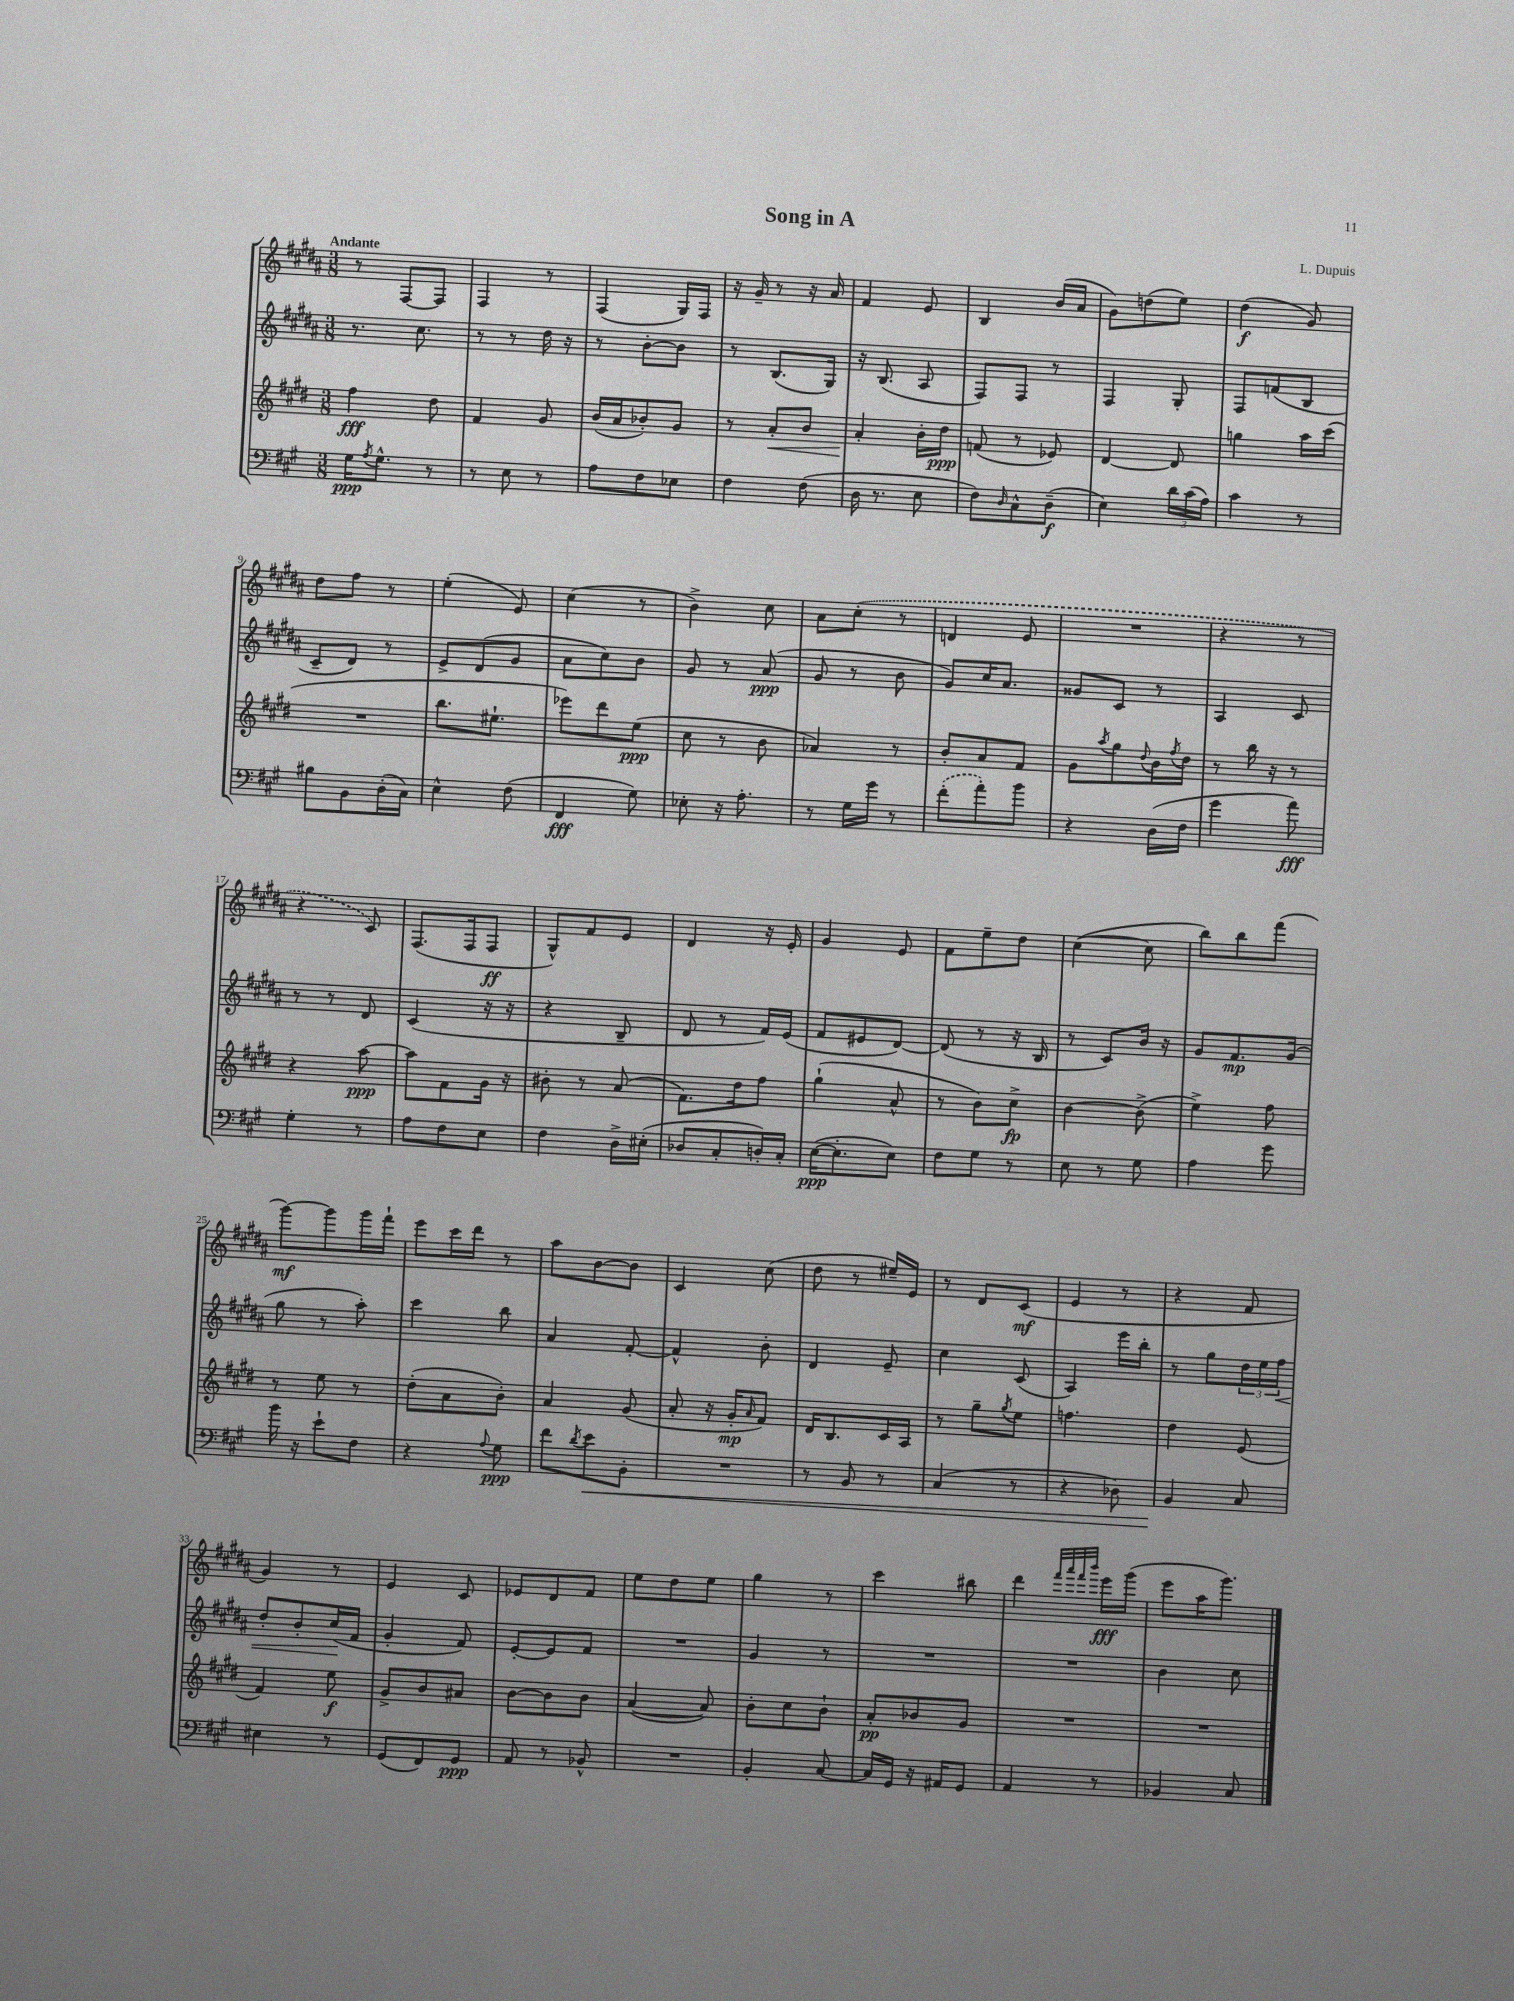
\header { title = "Song in A" composer = "L. Dupuis" }
<<
\new StaffGroup <<
\new Staff = "s0" {
    \clef treble \key b \major \numericTimeSignature \time 3/8 \tempo "Andante"
    r8 fis8~ fis8 |
    fis4 r8 |
    fis4( gis16) fis16 |
    r16 gis'16-- r8 r16 ais'16 |
    fis'4 e'8 |
    b4 b'16( ais'16 |
    gis'8) d''8( e''8) |
    dis''4\f( gis'8) |
    dis''8 fis''8 r8 |
    e''4-.( e'8) |
    cis''4( r8 |
    b'4->) cis''8 |
    ais'8 \once \slurDashed cis''8-.( r8 |
    d'4 e'8 |
    R4. |
    r4 r8 |
    r4 cis'8) |
    fis8.( fis16 fis8\ff |
    gis8-^) fis'8 e'8 |
    dis'4 r16 e'16-. |
    gis'4 e'8 |
    fis'8 e''8-- dis''8 |
    cis''4~( cis''8 |
    b''8) b''8 fis'''8( |
    gis'''8~\mf) gis'''8 gis'''16 fis'''16-! |
    e'''8 cis'''16 dis'''16 r8 |
    ais''8 b'8~ b'8 |
    cis'4 cis''8( |
    dis''8 r8 eis''16--) e'16 |
    r8 dis'8 cis'8\mf( |
    e'4 r8 |
    r4 fis'8 |
    gis'4) r8 |
    e'4 cis'8 |
    ees'8 dis'8 fis'8 |
    e''8 dis''8 e''8 |
    gis''4 r8 |
    cis'''4 bis''8 |
    dis'''4 \grace { fis'''32 ais'''32 fis'''32 b'''32 } e'''16\fff gis'''16( |
    e'''8 ais''16 gis'''8.) \bar "|." |
}
\new Staff = "s1" {
    \clef treble \key b \major \numericTimeSignature \time 3/8
    r8. cis''8. |
    r8 r8 dis''16 r16 |
    r8 b'8~-. b'8 |
    r8 b8.( gis16) |
    r16 b8.( ais8 |
    fis8) fis8 r8 |
    fis4 gis8-. |
    fis8 f'8( b8 |
    cis'8-- dis'8) r8 |
    e'8-> dis'8( gis'8 |
    ais'8 cis''8) b'8 |
    gis'8 r8 ais'8\ppp( |
    gis'8 r8 b'8 |
    gis'8) cis''16 ais'8. |
    gisis'8 cis'8 r8 |
    ais4 cis'8 |
    r8 r8 dis'8 |
    cis'4( r16 r16 |
    r4 b8-- |
    dis'8 r8 fis'16) e'16( |
    fis'8 eis'8 dis'8~) |
    dis'8( r8 r16 b16 |
    r8 cis'8) b'16 r16 |
    gis'8 fis'8.\mp gis'16( |
    gis''8 r8 ais''8-.) |
    cis'''4 b''8 |
    ais'4 fis'8~-. |
    fis'4-^ b'8-. |
    dis'4 e'8-- |
    cis''4 cis'8( |
    ais4) e'''16 b''16-. |
    r8 gis''8 \tuplet 3/2 { dis''16 e''16 fis''16\< } |
    dis''8-. b'8-. cis''16\!( fis'16 |
    gis'4-. fis'8) |
    e'8~-. e'8 fis'8 |
    R4. |
    gis'4 r8 |
    R4. |
    R4. |
    b'4 cis''8 \bar "|." |
}
\new Staff = "s2" {
    \clef treble \key e \major \numericTimeSignature \time 3/8
    fis''4\fff dis''8 |
    fis'4 gis'8 |
    b'16( a'16 bes'8-.) gis'8 |
    r8 a'8-.\< b'8 |
    a'4-.\! b'16-. dis''16\ppp |
    f'8( r8 ees'8) |
    dis'4~ dis'8 |
    g''4 a''16 cis'''16( |
    R4. |
    b''8. eis''8.-! |
    ees'''8) dis'''8 e''8\ppp( |
    cis''8 r8 b'8 |
    aes'4) r8 |
    b'8-. a'8 fis'8 |
    gis'8 \acciaccatura { a''8 } gis''8 \appoggiatura { dis''8 } b'16 \acciaccatura { fis''8 } dis''16 |
    r8 b''16 r16 r8 |
    r4 a''8~\ppp |
    a''8 fis'8 gis'16 r16 |
    bis'8-. r8 a'8( |
    fis'8.) dis''16 fis''8 |
    gis''4-!( a'8-^ |
    r8 b'8) cis''8->\fp |
    b'4~ b'8->( |
    e''4->) fis''8 |
    r8 e''8 r8 |
    dis''8-.( a'8 b'8-.) |
    a'4 gis'8( |
    a'8-. r16 gis'16-.\mp \grace { a'16 } fis'8) |
    dis'16 b8. cis'16 a16 |
    r8 gis''8-- \acciaccatura { gis''8 } e''8 |
    f''4. |
    dis''4 e'8( |
    fis'4) e''8\f |
    gis'8-> b'8 ais'8 |
    b'8~ b'8 b'8 |
    a'4~( a'8) |
    b'8-. cis''8 b'8-! |
    a'8-.\pp bes'8 gis'8 |
    R4. |
    R4. \bar "|." |
}
\new Staff = "s3" {
    \clef bass \key a \major \numericTimeSignature \time 3/8
    gis16\ppp \acciaccatura { a8 } gis8.-^ r8 |
    r8 e8 r8 |
    a8 fis8 ees8 |
    fis4 fis8( |
    d16 r8. e8 |
    fis8) \grace { d16 } cis8-^ d8--\f( |
    e4) \tuplet 3/2 { d'16 cis'16( a16) } |
    cis'4 r8 |
    bis8 b,8 d16-.( cis16) |
    e4-^ fis8( |
    fis,4\fff gis8) |
    ees8-. r16 a8.-. |
    r8 gis16 gis'16 r8 |
    \once \slurDashed fis'8-.( a'8-.) b'8 |
    r4 d16( fis16 |
    gis'4 a'8\fff) |
    gis4-. r8 |
    a8 fis8 e8 |
    fis4 d16-> eis16-.( |
    des8 cis8-. d16-.) cis16-. |
    e16~\ppp( e8.-. e8) |
    fis8 gis8 r8 |
    e8 r8 gis8 |
    a4 gis'8 |
    b'16 r16 e'8-! fis8 |
    r4 \appoggiatura { a8 } gis8\ppp |
    fis'8 \acciaccatura { d'8 } e'8\< b,8-. |
    R4. |
    r8 b,8 r8 |
    cis4( r8 |
    r4 des8) |
    b,4\! cis8 |
    eis4 r8 |
    gis,8( fis,8) gis,8\ppp |
    a,8 r8 bes,8-^ |
    R4. |
    b,4-. cis8~ |
    cis16 gis,16 r16 ais,16 gis,8 |
    a,4 r8 |
    bes,4 cis8 \bar "|." |
}
>>
>>
